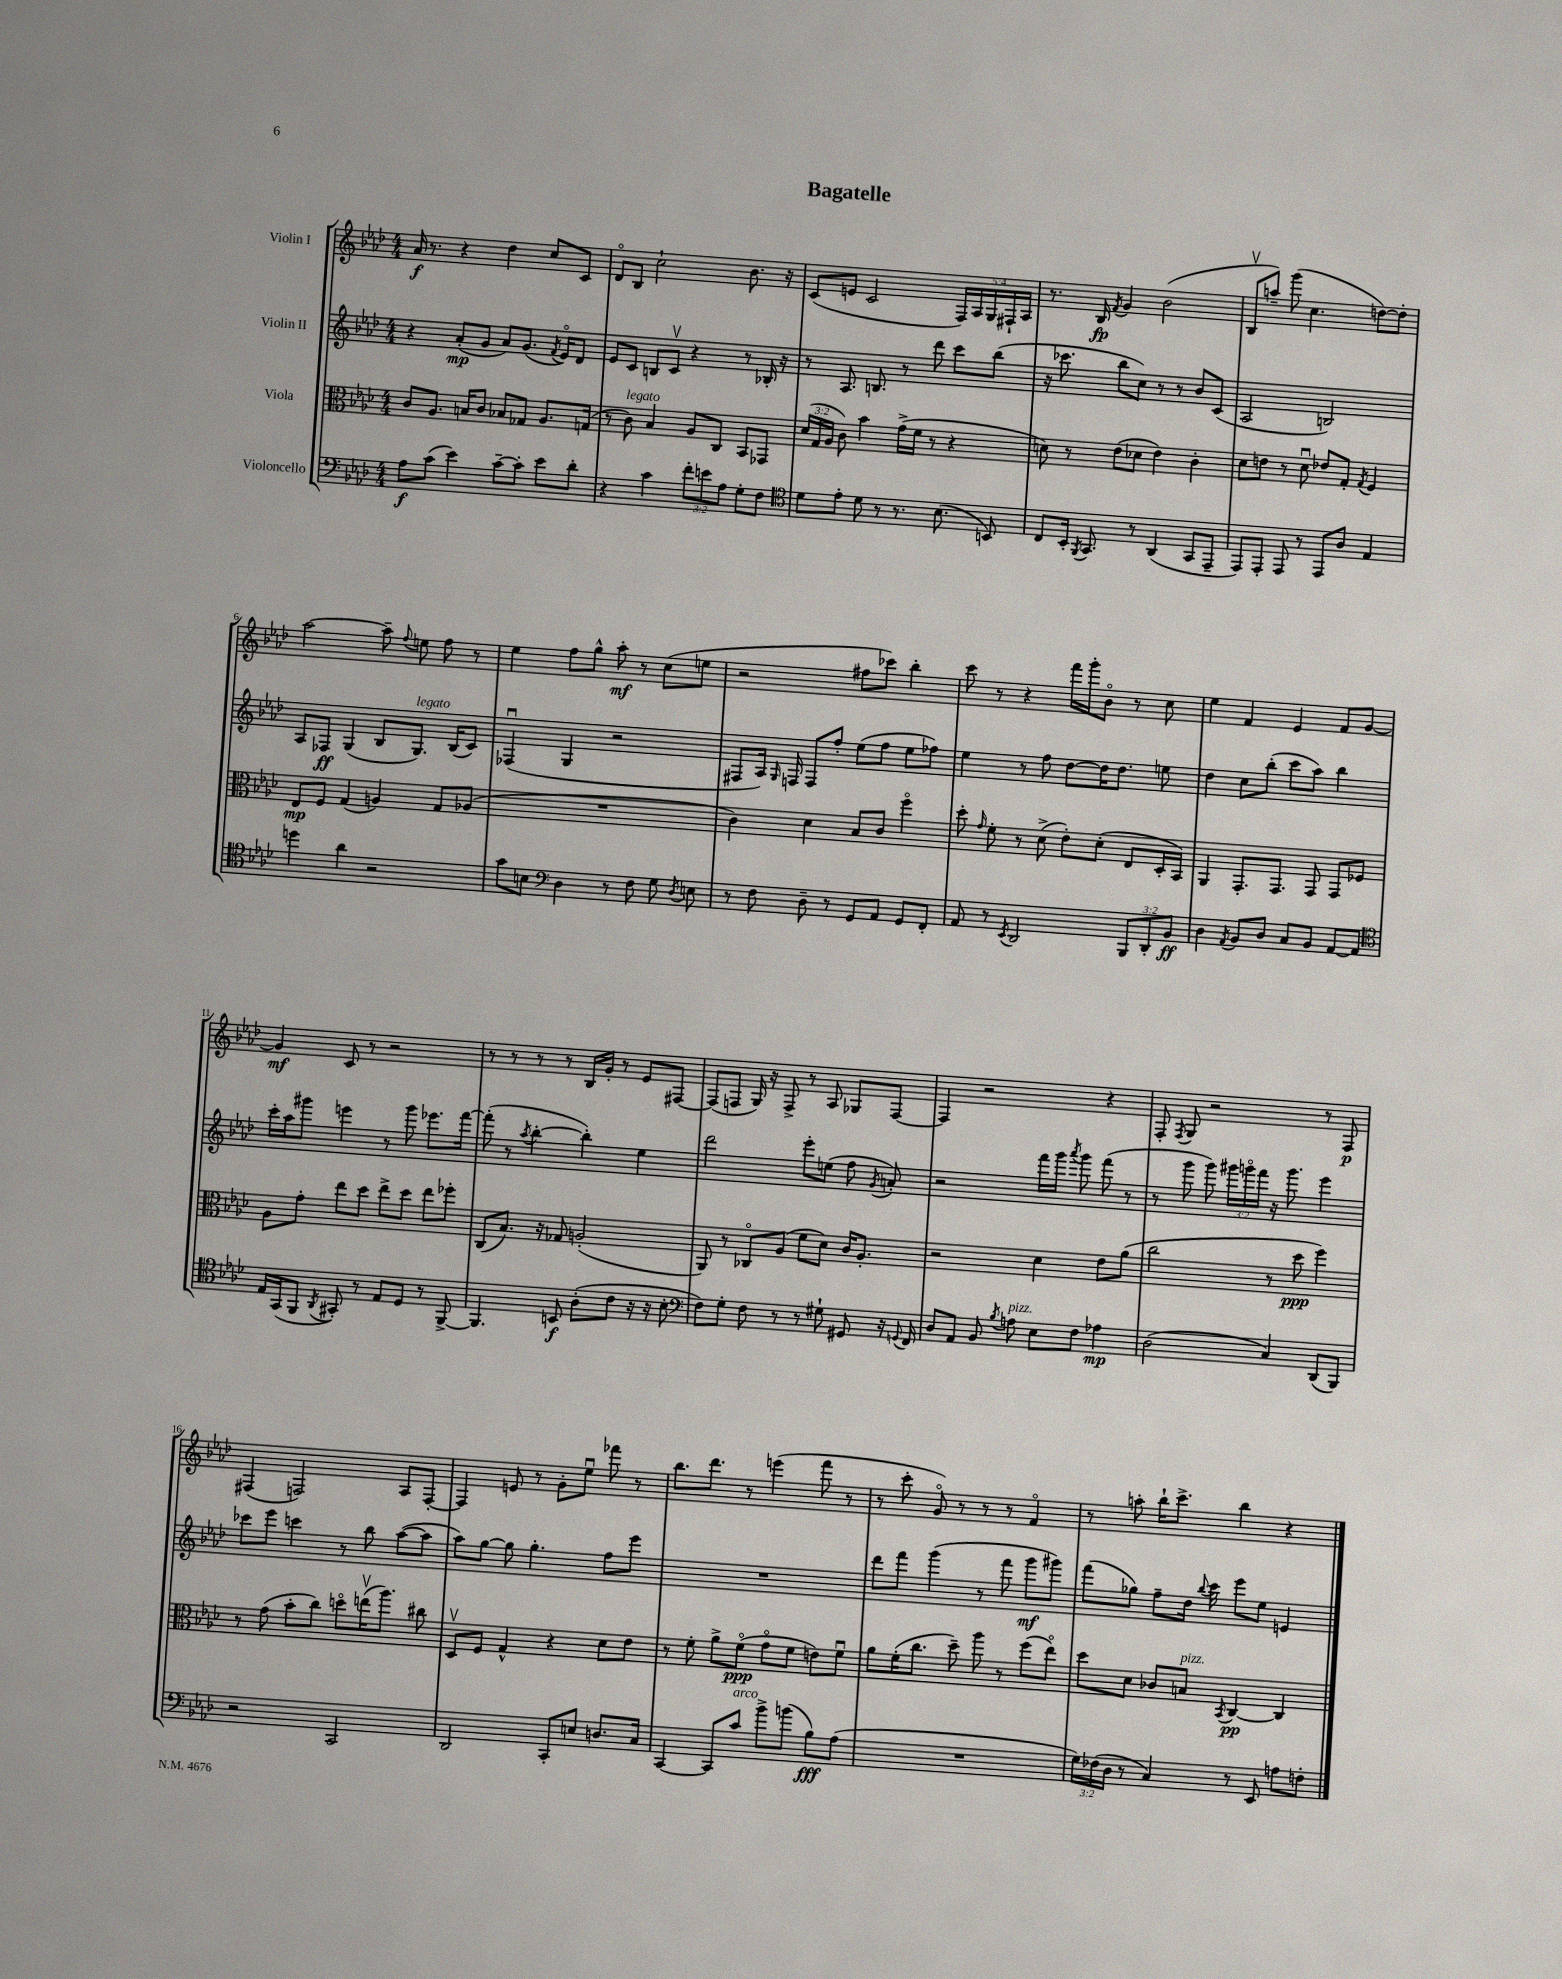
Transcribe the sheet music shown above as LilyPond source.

\header { title = "Bagatelle" }
<<
\new StaffGroup <<
\new Staff = "s0" \with { instrumentName = "Violin I" } {
    \clef treble \key aes \major \numericTimeSignature \time 4/4 \override Staff.TupletNumber.text = #tuplet-number::calc-fraction-text
    \autoBeamOff aes'16\f r8. r4 des''4 c''8[ c'8] |
    des'8[\flageolet bes8] c''2-! bes'8. r16 |
    c'8[( e'8] c'2 \tuplet 5/4 { f16[) aes16 g16 fis16-! aes16] } |
    r8. bes16\fp \acciaccatura { f'8 } g'4 bes'2( |
    bes8[\upbow a''8]--) g'''8( c''4. d''8[~) d''8]-. |
    aes''2~ aes''8-- \appoggiatura { f''8 } e''8 f''8 r8 |
    ees''4 f''8[ g''8]-^ aes''8-.\mf r8 c''8[( e''8] |
    r2 fis''8[ ces'''8]) bes''4-. |
    c'''8 r8 r4 f'''16[ g'''16-. bes'8]\flageolet r8 c''8 |
    ees''4 f'4 ees'4 f'8[ g'8]~ |
    g'4\mf c'8 r8 r2 |
    r8 r8 r8 r8 bes16[ g'16]-. r8 ees'8[ fis8]~ |
    fis8[( f8] g16) r16 f8-> r8 aes8 ges8[ f8]~ |
    f4 r2 r4 |
    f8-. \acciaccatura { f8 } g8 r2 r8 f8\p |
    fis4( f2) aes8[ f8]~-. |
    f4 e'8 r8 g'8[-. ees''8]\downbow fes'''8 r8 |
    bes''8.[ des'''8.] r8 e'''4( f'''8 r8 |
    r8 c'''8-. g'8\flageolet) r8 r8 r8 f'4\flageolet |
    r8 a''8-. bes''16[-! c'''8.]-> bes''4 r4 \bar "|." |
}
\new Staff = "s1" \with { instrumentName = "Violin II" } {
    \clef treble \key aes \major \numericTimeSignature \time 4/4 \override Staff.TupletNumber.text = #tuplet-number::calc-fraction-text
    \autoBeamOff r4 aes'8[-.\mp( g'8] aes'8[) g'8.]( \acciaccatura { f'8 } ees'16[\flageolet) des'8] |
    ees'8[ c'8] b8[ c'8]\upbow r4 r8 bes16-. r16 |
    r8 aes8. b8. r8 des'''8 c'''8[ bes''8]( |
    r16 ces'''8. bes''8[ c''8]) r8 r8 bes'8[ c'8]( |
    aes2 b2) |
    aes8[ fes8]\ff g4( bes8[ g8.]^\markup { \italic "legato" }) bes16[( c'8]) |
    fes4\downbow( g4 r2 |
    fis8[ aes16]) \grace { g16 } f16 f8[ f''8]-. ees''8[( f''8] ees''8[ fes''8]) |
    ees''4 r8 f''8 des''8[~ des''16 des''8.] e''8 |
    des''4 c''8[ bes''8]-.( c'''8[ aes''8]) bes''4 |
    c'''16[-. aes''16 gis'''8] e'''4 r8 gis'''8 ees'''8.[ f'''16]~ |
    f'''8-.( r8 \acciaccatura { aes''8 } bes''4~-. bes''4-.) ees''4 |
    des'''2 ees'''8[-. e''8]( f''8 \acciaccatura { g'8 } a'8-.) |
    r2 f'''16[ g'''16] \acciaccatura { aes'''8 } g'''8 f'''8( r8 |
    r8 g'''8 g'''8) \tuplet 3/2 { gis'''16[ g'''16\flageolet f'''16] } r16 g'''8. ees'''4 |
    ces'''8[ ees'''8] c'''4 r8 bes''8 aes''8[~( aes''8] |
    aes''8[) g''8]~ g''8 g''4.-. f''8[ ees'''8] |
    R1 |
    des'''8[ f'''8] g'''4( r8 f'''8 g'''8[\mf gis'''8]) |
    f'''8[( ges''8]) f''8[-- des''16] \appoggiatura { bes''8 } c'''16 ees'''8[ ees''8] e'4 \bar "|." |
}
\new Staff = "s2" \with { instrumentName = "Viola" } {
    \clef alto \key aes \major \numericTimeSignature \time 4/4 \override Staff.TupletNumber.text = #tuplet-number::calc-fraction-text
    \autoBeamOff c'8[ aes8.] b16[ c'8] bes8[ ges8] aes8.[ g16]( |
    r8 c'8^\markup { \italic "legato" }) bes4 aes8[ c8] bes,8[ ges,8] |
    \tuplet 3/2 { des'16[( g16 aes16] } c'8) bes'4 g'16[->( f'16] r8 r4 |
    d'8) r8 ees'8[( des'8] ees'4) c'4-. |
    des'8[ e'8] r8 des'8\downbow ees'8[ g8]-. \acciaccatura { g8 } f4 |
    ees8[\mp f8] g4( a4) g8[ aes8]( |
    R1 |
    c'4) des'4 bes8[ c'8] f''4\flageolet |
    des''8-. \grace { g'16 } f'8-. r8 des'8->( ees'8[-.) des'8]-.( ees8[ des16-. bes,16]) |
    aes,4 g,8.[-. g,8.] g,8 g,8[ fes8] |
    aes8[ g'8]-. ees''8[ des''8] ees''8[-> des''8] ees''8[ fes''8]-. |
    c8[( bes8.]) r16 ges8 a2-.( |
    aes,8) r8 ces8[\flageolet aes8]( f'8[ des'8]) c'16[ aes8.]-. |
    r2 des'4 ees'8[ aes'8]( |
    c''2 r8 des''8\ppp f''4) |
    r8 g'8( bes'8[-. c''8]) d''8[\flageolet e''16\upbow( aes''8.]) cis''8 |
    des8[\upbow f8] g4-^ r4 des'8[ ees'8] |
    r8 f'8-. aes'8[-> f'8]\flageolet\ppp( g'8[\flageolet f'8] e'8[) f'8]\downbow |
    aes'8[ f'16-.( c''8.] des''8--) aes''8 r8 f''8[( ees''8]\flageolet) |
    des''8[ des'8] ces'8[ b8]^\markup { \italic "pizz." } \acciaccatura { bes,8 } c4~\pp c4 \bar "|." |
}
\new Staff = "s3" \with { instrumentName = "Violoncello" } {
    \clef bass \key aes \major \numericTimeSignature \time 4/4 \override Staff.TupletNumber.text = #tuplet-number::calc-fraction-text
    \autoBeamOff aes8[\f c'8]( ees'4) c'8[~-- c'8]-. ees'8[ des'8]-. |
    r4 c'4 \tuplet 3/2 { f'8[-. e'8 aes8] } g8[-. f8] |
    \clef tenor des'8[ ees'8]-. des'8 r8 r8. bes8.( b,8) |
    c8[ bes,16]-. \acciaccatura { f,8 } g,8. r8 aes,4( g,8[ ees,8]-- |
    ees,8[) ees,8]-. ees,8 r8 ees,8[ aes8] ees4 |
    d''4 aes'4 r2 |
    g'8[ b8] \clef bass des4 r8 f8 g8 \acciaccatura { des8 } e8 |
    r8 f8 des8-- r8 g,8[ aes,8] g,8[ f,8]-. |
    aes,8 r8 \acciaccatura { ees,8 } des,2 \tuplet 3/2 { bes,,8[ des,8-. bes,8]\ff } |
    des4 \acciaccatura { aes,8 } bes,8[ des8] c8[ bes,8] aes,8[~ aes,8] |
    \clef tenor ees16[ g,16( f,8] \acciaccatura { aes,8 } gis,8-.) r8 ees8[ des8] r8 f,8~-> |
    f,4. b,8\f aes8[-.( c'8] r16 r16 bes8-. |
    \clef bass f8[) g8]-. f8 r8 r8 gis8-! gis,8 r16 \appoggiatura { g,8 } f,16 |
    des8[ aes,8] bes,8 \acciaccatura { bes8 } a8^\markup { \italic "pizz." } ees8[ f8] aes4\mp |
    des2( c4) des,8[( bes,,8]) |
    r2 c,2 |
    des,2 c,8[-. e8] d8.[ c16] |
    c,4~ c,8[ c'8]^\markup { \italic "arco" } bes'8[-> b'8]( bes8[\fff) aes8]( |
    R1 |
    \tuplet 3/2 { g16[) fes16( des16] } r8 c4) r8 ees,8 a8[ f8]-. \bar "|." |
}
>>
>>
